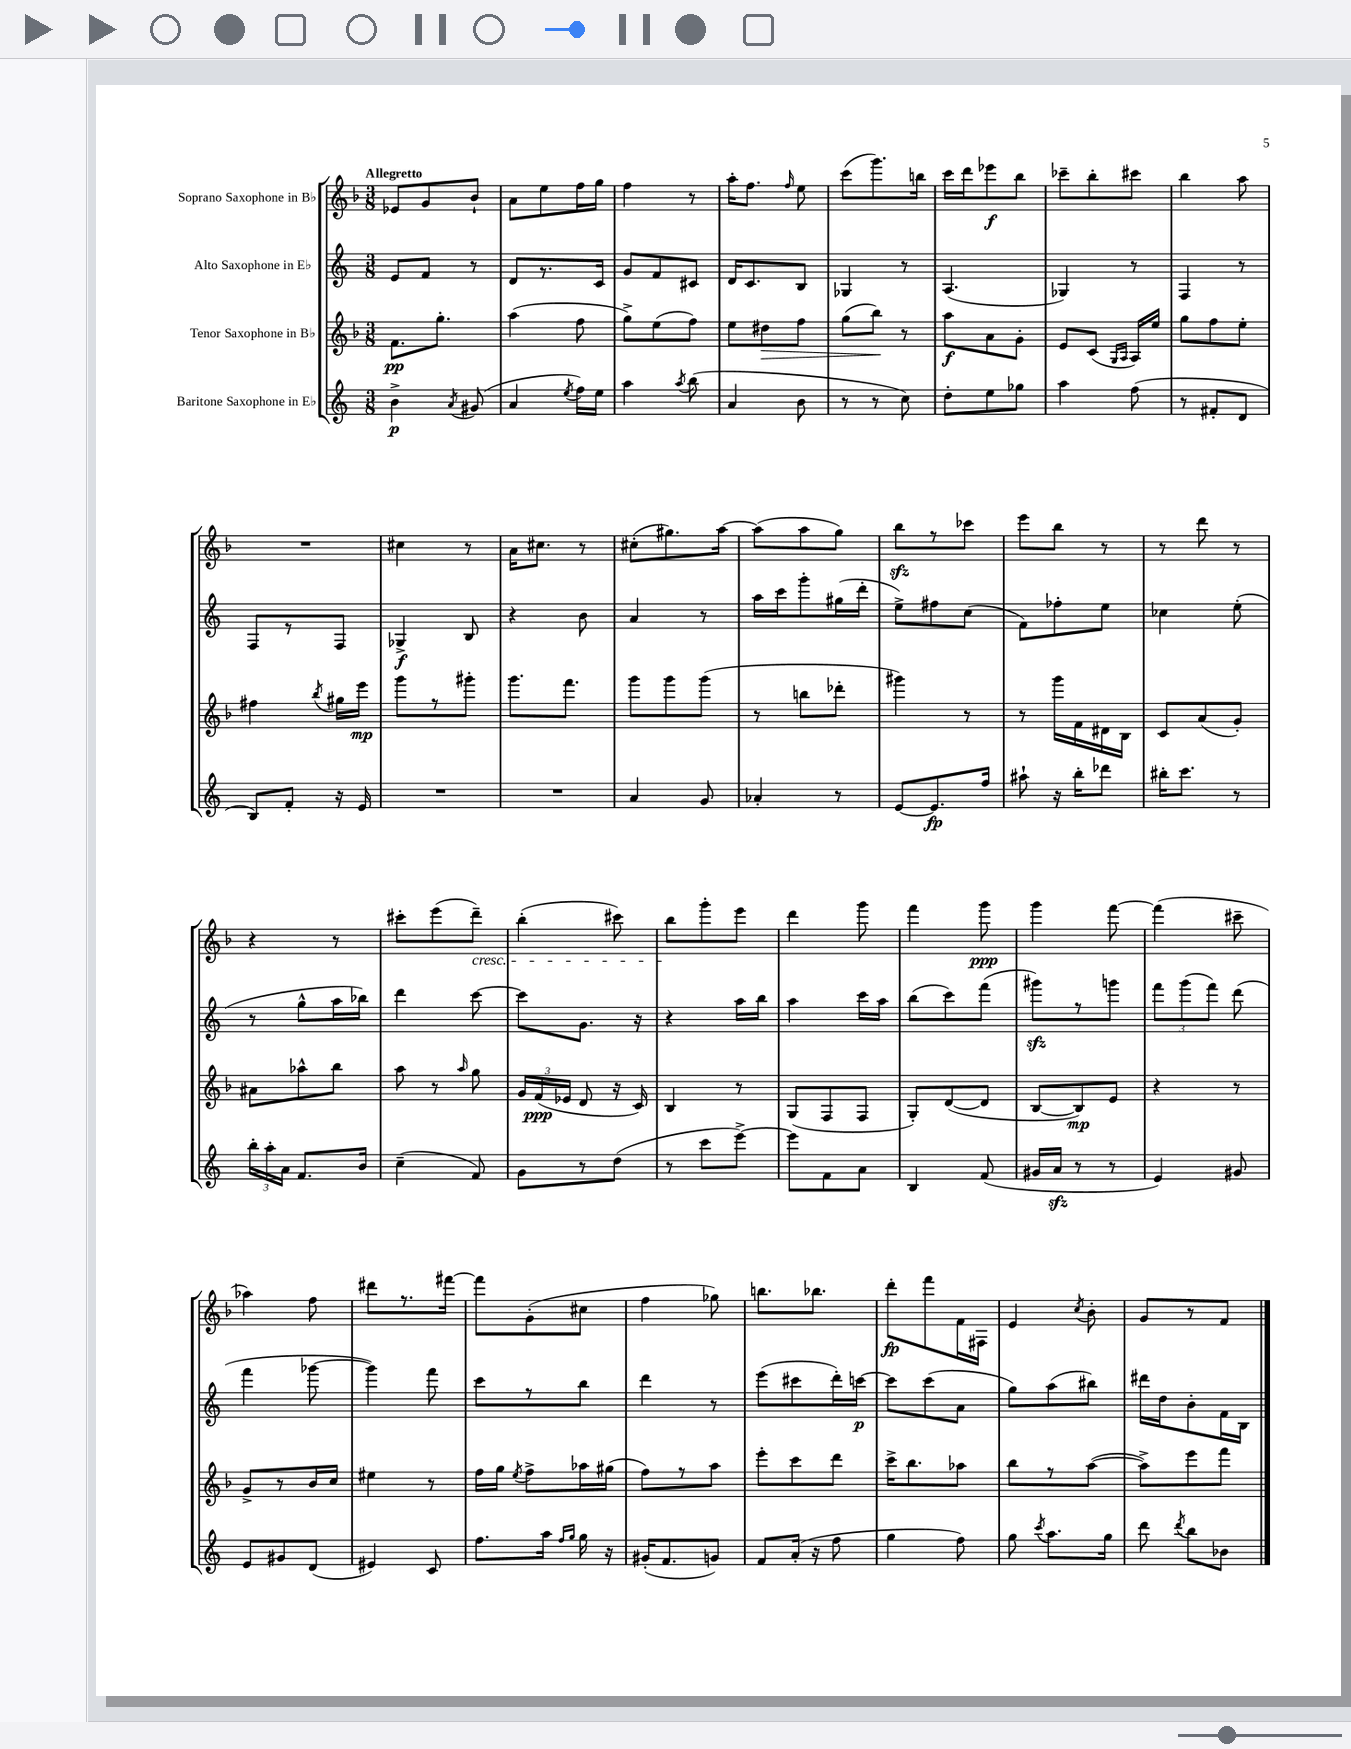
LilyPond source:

<<
\new StaffGroup <<
\new Staff = "s0" \with { instrumentName = "Soprano Saxophone in Bb" } {
    \clef treble \key f \major \numericTimeSignature \time 3/8 \tempo "Allegretto"
    \autoBeamOff ees'8[ g'8 bes'8]-! |
    a'8[ e''8 f''16 g''16] |
    f''4 r8 |
    a''16[-. f''8.] \grace { f''16 } e''8 |
    c'''8[( g'''8.) b''16] |
    c'''16[ d'''16 ees'''8\f bes''8] |
    ces'''8[-- bes''8-. cis'''8] |
    bes''4 a''8 |
    R4. |
    cis''4 r8 |
    a'16[ cis''8.] r8 |
    cis''8[-.( gis''8.) a''16]~ |
    a''8[( a''8 g''8]) |
    bes''8[\sfz r8 ces'''8] |
    e'''8[ bes''8] r8 |
    r8 d'''8 r8 |
    r4 r8 |
    cis'''8[-. e'''8( d'''8]--\cresc) |
    bes''4-.( cis'''8) |
    bes''8[\! g'''8-. e'''8] |
    d'''4 g'''8 |
    f'''4 g'''8\ppp |
    g'''4 f'''8~ |
    f'''4( cis'''8-- |
    aes''4) f''8 |
    dis'''8[ r8. fis'''16]~ |
    fis'''8[ g'8-.( cis''8] |
    f''4 ges''8) |
    b''8.[ bes''8.] |
    d'''8[-.\fp f'''8 f'16 fis16] |
    e'4 \acciaccatura { c''8 } bes'8-. |
    g'8[ r8 f'8] \bar "|." |
}
\new Staff = "s1" \with { instrumentName = "Alto Saxophone in Eb" } {
    \clef treble \key c \major \numericTimeSignature \time 3/8
    \autoBeamOff e'8[ f'8] r8 |
    d'8[ r8. c'16] |
    g'8[ f'8 cis'8] |
    d'16[ c'8. b8] |
    ges4 r8 |
    a4.( |
    ges4) r8 |
    f4 r8 |
    f8[ r8 f8] |
    ges4->\f b8 |
    r4 b'8 |
    a'4 r8 |
    a''16[ c'''16 g'''8-. gis''16( d'''16]-. |
    e''8[->) fis''8 c''8]( |
    f'8[) fes''8-. e''8] |
    ces''4 e''8-.( |
    r8 g''8[-^ a''16 bes''16]) |
    d'''4 c'''8~ |
    c'''8[ g'8.] r16 |
    r4 a''16[ b''16] |
    a''4 c'''16[ a''16] |
    b''8[( c'''8) f'''8]( |
    gis'''8[\sfz) r8 g'''8] |
    \tuplet 3/2 { f'''8[ g'''8( f'''8]) } d'''8( |
    f'''4 ges'''8~ |
    ges'''4) f'''8 |
    c'''8[ r8 b''8] |
    d'''4 r8 |
    e'''8[( cis'''8 d'''16-.) c'''16]~\p |
    c'''8[ c'''8( a'8] |
    g''8[) a''8( bis''8]) |
    dis'''16[ d''16 b'8-. f'16 b16] \bar "|." |
}
\new Staff = "s2" \with { instrumentName = "Tenor Saxophone in Bb" } {
    \clef treble \key f \major \numericTimeSignature \time 3/8
    \autoBeamOff f'8.[\pp g''8.]-. |
    a''4( f''8 |
    g''8[->) e''8( f''8]) |
    e''8[ dis''8\> f''8] |
    g''8[( bes''8]\!) r8 |
    a''8[\f a'8 g'8]-. |
    e'8[ c'8]( \grace { g16[ a16] } a16[) e''16] |
    g''8[ f''8 e''8]-. |
    fis''4 \acciaccatura { bes''8 } gis''16[ e'''16]\mp |
    g'''8[ r8 gis'''8]-. |
    g'''8.[ f'''8.] |
    g'''8[ g'''8 g'''8]( |
    r8 b''8[ des'''8]-. |
    gis'''4) r8 |
    r8 g'''16[ f'16 dis'16 bes16] |
    c'8[ a'8( g'8]-.) |
    ais'8[ aes''8-^ bes''8] |
    a''8 r8 \grace { a''16 } g''8 |
    \tuplet 3/2 { g'16[ f'16\ppp( ees'16] } d'8 r16 c'16) |
    bes4 r8 |
    g8[( f8 f8] |
    g8[-.) d'8~( d'8] |
    bes8[~ bes8\mp) e'8] |
    r4 r8 |
    g'8[-> r8 bes'16 c''16] |
    eis''4 r8 |
    f''16[ g''16] \acciaccatura { e''8 } f''8[-> aes''16 gis''16]( |
    f''8[) r8 a''8] |
    e'''8[-. c'''8 d'''8] |
    c'''16[-> bes''8. aes''8] |
    bes''8[ r8 a''8]~( |
    a''8[->) e'''8 f'''8] \bar "|." |
}
\new Staff = "s3" \with { instrumentName = "Baritone Saxophone in Eb" } {
    \clef treble \key c \major \numericTimeSignature \time 3/8
    \autoBeamOff b'4->\p \acciaccatura { a'8 } gis'8( |
    a'4 \acciaccatura { e''8 } f''16[) e''16] |
    a''4 \acciaccatura { a''8 } b''8( |
    a'4 b'8 |
    r8 r8 c''8) |
    d''8[-. e''8 ges''8] |
    a''4 f''8( |
    r8 fis'8[-. d'8] |
    b8[) f'8]-. r16 e'16 |
    R4. |
    R4. |
    a'4 g'8 |
    aes'4-. r8 |
    e'8[~ e'8.\fp f''16] |
    ais''8-! r16 b''16[-. des'''8] |
    bis''16[-. c'''8.] r8 |
    \tuplet 3/2 { b''16[-. a''16-. a'16] } f'8.[ b'16] |
    c''4--( f'8) |
    g'8[ r8 d''8]( |
    r8 c'''8[ e'''8]~->) |
    e'''8[ f'8 a'8] |
    b4 f'8( |
    gis'16[ a'16]\sfz r8 r8 |
    e'4) gis'8 |
    e'8[ gis'8 d'8]( |
    eis'4) c'8 |
    f''8.[ a''16] \grace { f''16[ g''16] } g''16 r16 |
    gis'16[-.( f'8. g'8]) |
    f'8[ a'16]-.( r16 f''8 |
    g''4 f''8) |
    g''8 \acciaccatura { c'''8 } a''8.[ g''16] |
    d'''8 \acciaccatura { d'''8 } b''8[ bes'8] \bar "|." |
}
>>
>>
\layout { \context { \Score \remove "Bar_number_engraver" } }
